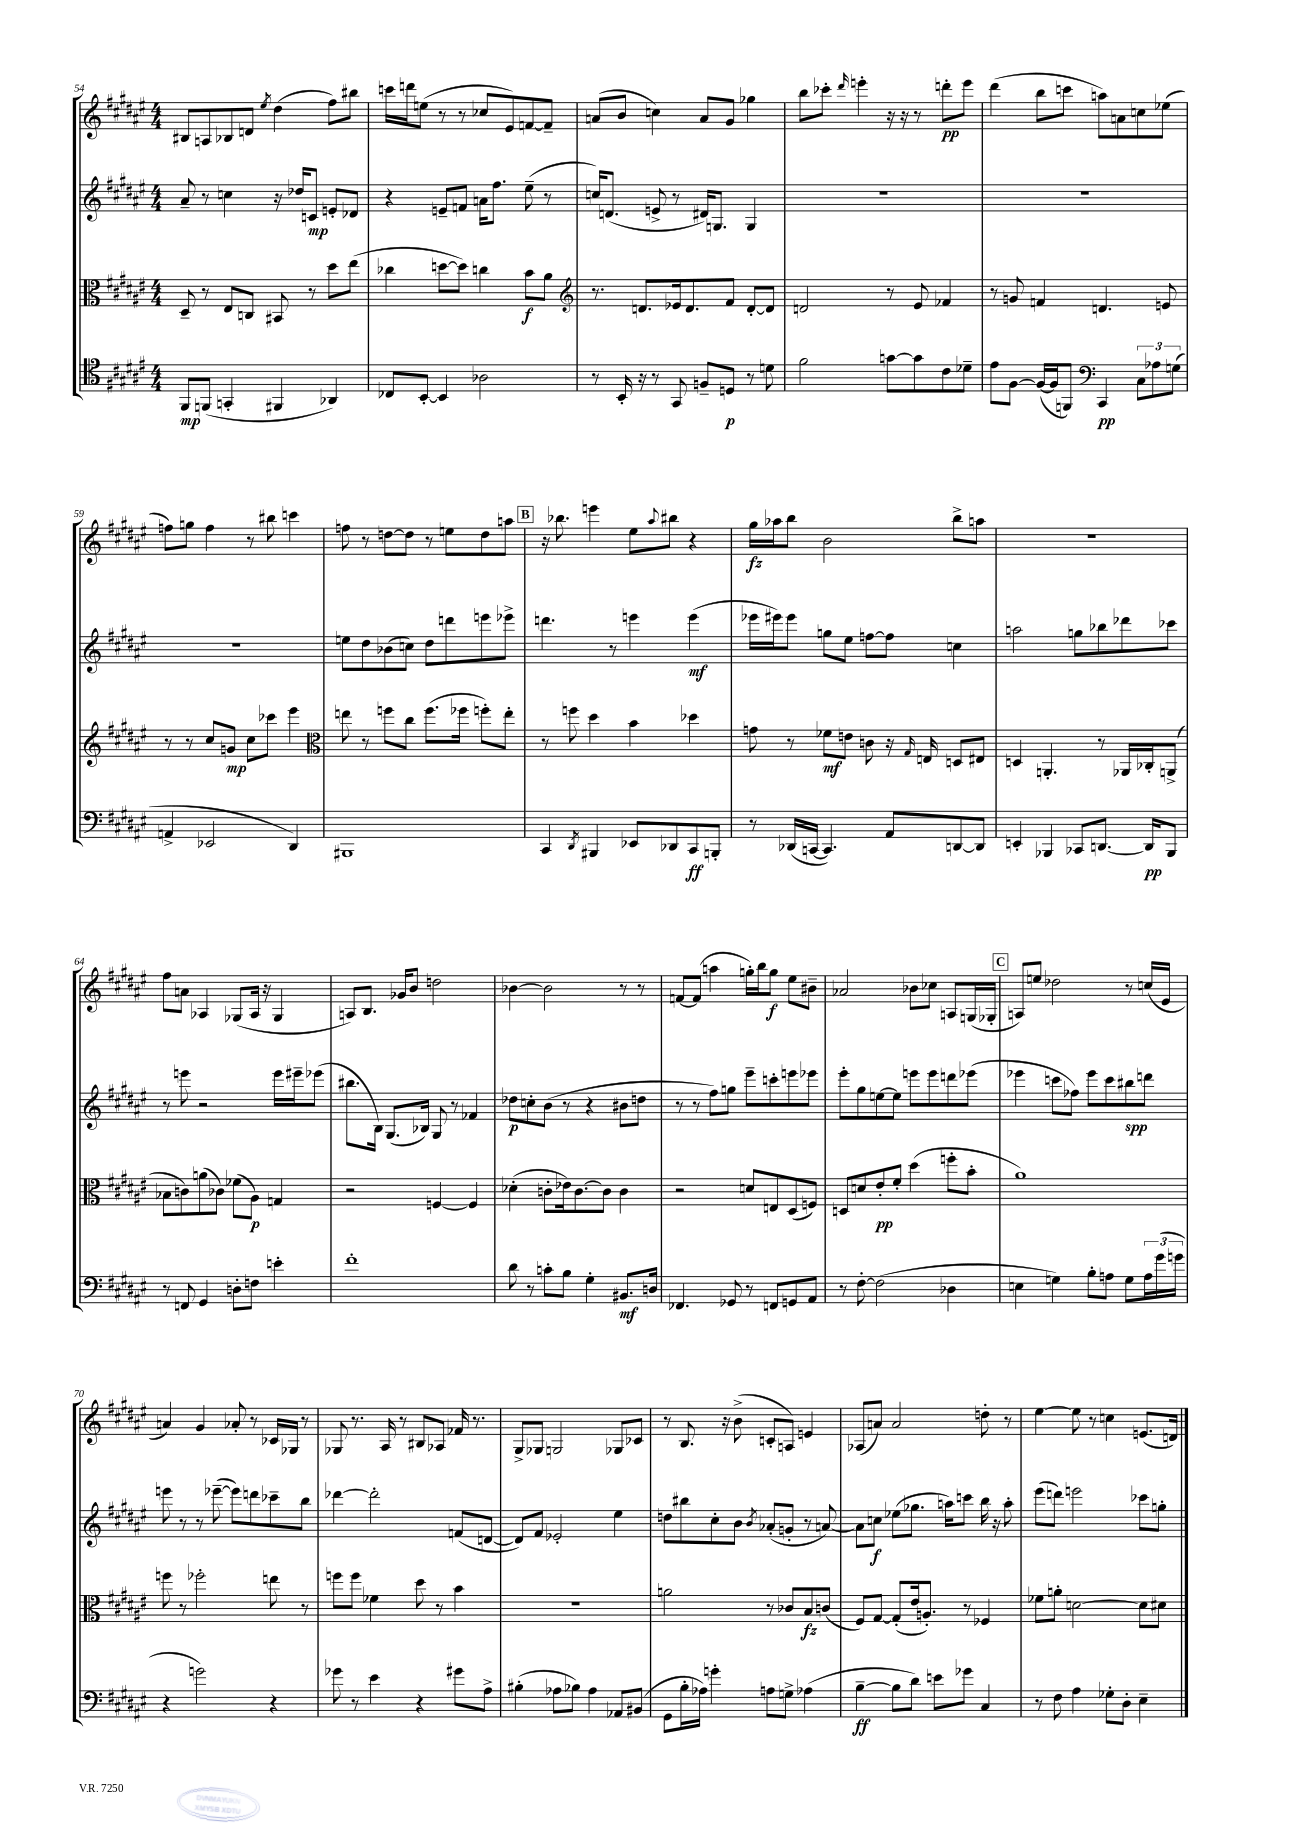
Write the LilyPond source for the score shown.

<<
\new StaffGroup <<
\new Staff = "s0" {
    \clef treble \key fis \major \numericTimeSignature \time 4/4
    bis8 a8 bes8 d'8 \acciaccatura { eis''8 } dis''4( fis''8) bis''8 |
    c'''16 d'''16 e''8( r8 r8 ces''8 eis'8) f'8~ f'8-- |
    a'8( b'8 c''4) a'8 gis'8 ges''4 |
    b''8 ces'''8-. \grace { dis'''16 } e'''4-. r16 r16 r8 d'''8-.\pp e'''8 |
    dis'''4( b''8 c'''8 a''8) a'8 c''8 ees''8( |
    f''8) g''8 f''4 r8 bis''8 c'''4 |
    f''8 r8 d''8~ d''8 r8 e''8 d''8 a''8 |
    \mark \markup { \box "B" } r16 bes''8. e'''4 eis''8 \appoggiatura { ais''8 } bis''8 r4 |
    gis''16\fz aes''16 b''8 b'2 b''8-> a''8 |
    R1 |
    fis''8 a'8 aes4 ges8( aes16 r16 ges4 |
    a8) b8. ges'16 b'8 d''2 |
    bes'4~ bes'2 r8 r8 |
    f'8~ f'8( a''4 g''16-.) b''16 g''8\f eis''8 bis'8-- |
    aes'2 bes'8 ces''8 a8 g16( ges16-. |
    \mark \markup { \box "C" } a8) e''8 des''2 r8 c''16( eis'16 |
    a'4) gis'4 aes'8-. r8 ces'16 ges16 r8 |
    ges8 r8. ais16 r8 bis8 aes8 fes'16 r8. |
    gis8-> ges8 g2 ges8 ces'8 |
    r8 b8. r16 b'8->( c'8-. a8) e'4 |
    aes8( a'8) a'2 d''8-. r8 |
    eis''4~ eis''8 r8 c''4 e'8.( d'16) \bar "|." |
}
\new Staff = "s1" {
    \clef treble \key fis \major \numericTimeSignature \time 4/4
    ais'8-- r8 c''4 r16 des''16 c'8\mp e'8-. des'8 |
    r4 e'8-- f'8 a'16 fis''8. eis''8--( r8 |
    c''16) d'8.( e'8-> r8 dis'16) g8. g4 |
    R1 |
    R1 |
    R1 |
    e''8 dis''8 bes'8( c''8) dis''8 d'''8 e'''8 ees'''8-> |
    \mark \markup { \box "B" } d'''4. r8 e'''4 e'''4\mf( |
    ees'''16 eis'''16) eis'''8 g''8 eis''8 f''8~ f''8 c''4 |
    a''2 g''8 bes''8 des'''8 ces'''8 |
    r8 e'''8 r2 e'''16 eis'''16-- ees'''8( |
    bis''8. b16) gis8.( bes16) gis8 r8 fes'4 |
    des''8\p c''8-. b'8( r8 r4 bis'8 d''8 |
    r8 r8 fis''8) g''8 eis'''8-- c'''8-. e'''8 ees'''8 |
    eis'''8-. gis''8 e''8~ e''8 e'''8 e'''8 d'''8 ees'''8( |
    \mark \markup { \box "C" } ees'''4 c'''8 fes''8) ees'''8 c'''8 bis''8\spp d'''8 |
    e'''8 r8 r8 ees'''8~--( ees'''8) d'''8 ces'''8-- b''8 |
    des'''4~ des'''2-. f'8( d'8~ |
    d'8) fis'8 ees'2-. eis''4 |
    d''8 bis''8 cis''8-. b'8 \acciaccatura { b'8 } aes'8-.( g'8-. r8 a'8~) |
    a'8 c''8\f ees''8( ges''8. a''16) c'''8 b''16 r16 a''8-. |
    eis'''8( d'''8) e'''2 ces'''8 g''8-. \bar "|." |
}
\new Staff = "s2" {
    \clef alto \key fis \major \numericTimeSignature \time 4/4
    dis8-- r8 eis8 c8 bis,8 r8 dis''8 eis''8( |
    ces''4 d''8~ d''8) c''4 b'8\f ais'8 |
    \clef treble r8. d'8. ees'16 d'8. fis'8 d'8~-. d'8 |
    d'2 r8 eis'8 fes'4 |
    r8 g'8 f'4 d'4. e'8 |
    r8 r8 cis''8 g'8\mp cis''8 ces'''8 eis'''4 |
    \clef alto e''8 r8 f''8 cis''8 f''8.( fes''16 f''8-.) e''8-. |
    \mark \markup { \box "B" } r8 f''8 dis''4 b'4 des''4 |
    g'8 r8 fes'8\mf e'8 c'8 r16 \grace { gis16 } e16 d8 eis8 |
    d4 a,4.-. r8 aes,16 ces16-. a,8->( |
    bes8 c'8) a'8( ces'8) fes'8( ais8\p) g4 |
    r2 f4~ f4 |
    des'4-.( c'8-. ees'16) c'8.~ c'8 c'4 |
    r2 d'8 e8 dis8( f8) |
    d8 d'8 eis'8-.\pp fis'8-. dis''4( f''8-. b'8-. |
    \mark \markup { \box "C" } ais'1) |
    f''8 r8 fes''2-. e''8 r8 |
    f''8 f''8 fes'4 dis''8 r8 b'4 |
    r1 |
    a'2 r8 ces'8 b8\fz c'8( |
    fis8) gis8~ gis8-.( eis'16 a8.-.) r8 fes4 |
    fes'8 a'8-. d'2~ d'8 dis'8 \bar "|." |
}
\new Staff = "s3" {
    \clef tenor \key fis \major \numericTimeSignature \time 4/4
    fis,8\mp f,8( g,4-. fis,4 aes,4) |
    ces8 b,8~-. b,4 aes2 |
    r8 b,16-. r16 r8 gis,8 f8-- d8\p r8 d'8 |
    fis'2 g'8~ g'8 cis'8 des'8-- |
    eis'8 fis8~ fis16~( fis16 f,8) \clef bass cis,4\pp \tuplet 3/2 { cis8 aes8 g8( } |
    a,4-> ees,2 dis,4) |
    bis,,1 |
    \mark \markup { \box "B" } cis,4 \acciaccatura { dis,8 } bis,,4 ees,8 des,8 cis,8\ff b,,8-. |
    r8 des,16( c,16~ c,4.) ais,8 d,8~ d,8 |
    e,4-. bes,,4 ces,8 d,8.~ d,16\pp bes,,8 |
    r8 f,8 gis,4 d8-. f8 e'4-. |
    fis'1-. |
    dis'8 r8 c'8-. b8 gis4-. bis,8.\mf d16 |
    fes,4. ges,8 r8 f,8 g,8 ais,8 |
    r8 fis8~-. fis2( des4 |
    \mark \markup { \box "C" } e4 g4) b8-. a8 g8 \tuplet 3/2 { a16 gis'16( g'16 } |
    r4 g'2) r4 |
    ges'8 r8 eis'4 r4 gis'8 ais8-> |
    bis4-.( aes8 bes8) aes4 aes,8 bis,8( |
    gis,8 b16-. aes16) g'4-. a8 g8-> aes4( |
    b4~--\ff b8 dis'8) e'8 ges'8 cis4 |
    r8 fis8 ais4 ges8-. dis8-. eis4-- \bar "|." |
}
>>
>>
\layout { \context { \Score currentBarNumber = #54 } }
